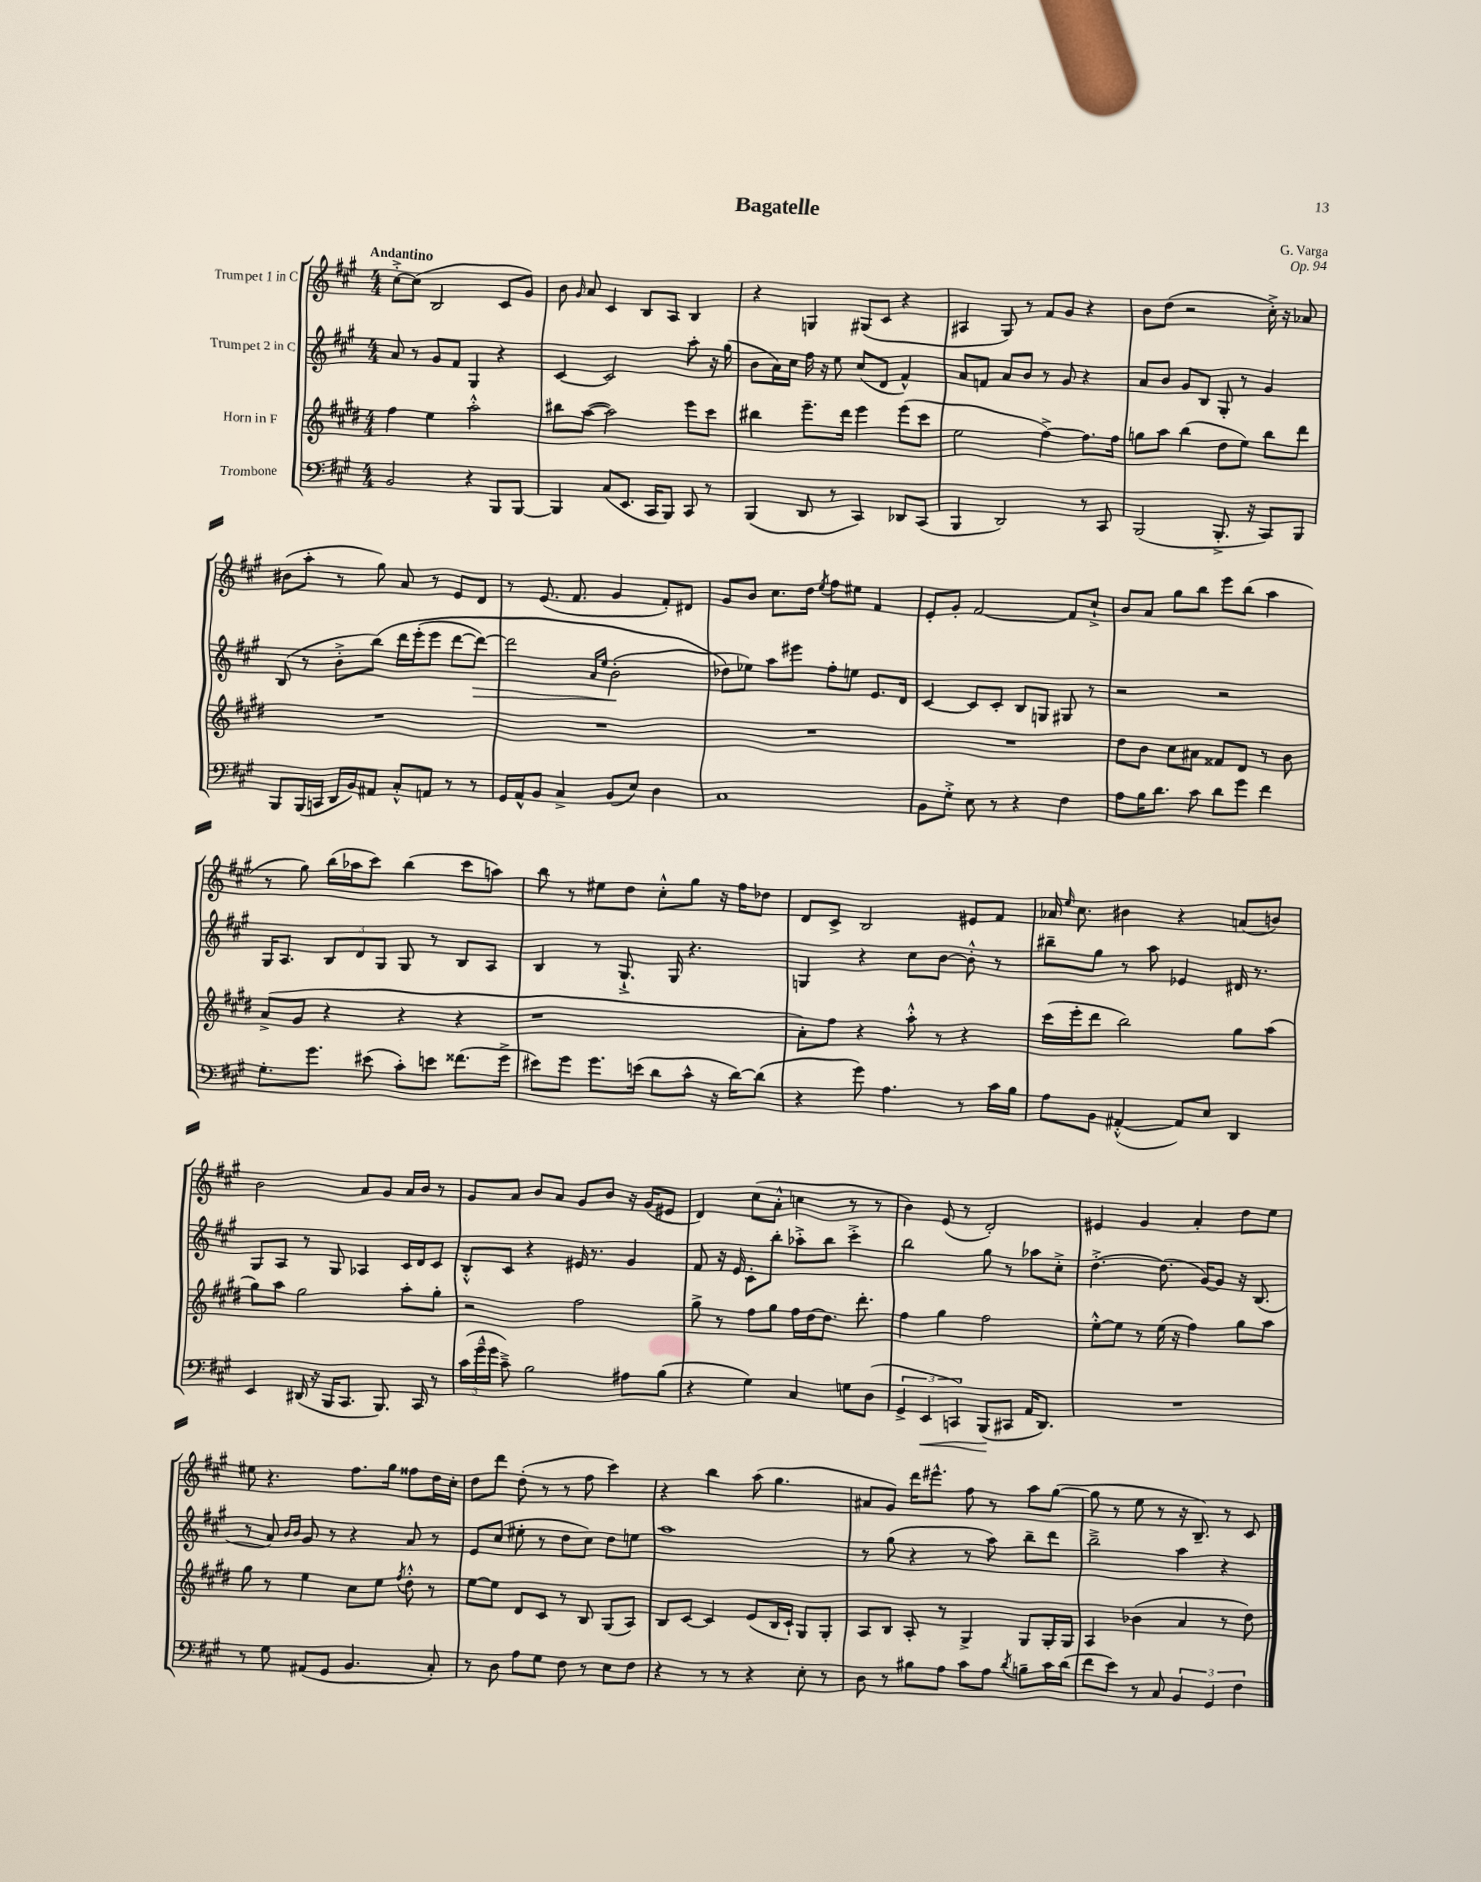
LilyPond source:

\header { title = "Bagatelle" composer = "G. Varga" opus = "Op. 94" }
<<
\new StaffGroup <<
\new Staff = "s0" \with { instrumentName = "Trumpet 1 in C" } {
    \clef treble \key a \major \numericTimeSignature \time 4/4 \tempo "Andantino"
    \autoBeamOff cis''8[~-.-> cis''8]( b2 cis'8[ gis'8]) |
    b'8 \grace { gis'16 } a'8 cis'4 b8[ a8] b4 |
    r4 g4 gis8[( cis'8] r4 |
    ais4 gis8) r8 fis'8[ gis'8] r4 |
    b'8[ d''8]( r2 cis''16-.->) r16 aes'8 |
    bis'8[( a''8]-. r8 gis''8) a'8 r8 e'8[ d'8] |
    r8 e'8.( fis'8. gis'4 fis'8[-.) dis'8] |
    gis'8[ b'8] cis''8.[ d''16] \acciaccatura { e''8 } fis''8[ eis''8] fis'4 |
    e'8[-. gis'8]-. fis'2~ fis'8[ cis''8]-!-> |
    b'8[ a'8] gis''8[ b''8] e'''8[ b''8]( a''4 |
    r8 gis''8) b''16[( aes''16 cis'''8]) b''4( cis'''8[ a''8]) |
    b''8 r8 eis''8[ d''8] cis''8[-.-^ gis''8] r16 fis''16[ des''8] |
    d'8[ cis'8]-> b2 eis'8[ fis'8] |
    aes'16 \grace { e''16 } cis''8. bis'4 r4 a'8[( b'8]) |
    b'2 a'8[ gis'8] a'16[ b'16] r8 |
    gis'8[ a'8] b'8[ a'8] gis'8[ b'8] r16 gis'16[( eis'8] |
    d'4) cis''8[( a'8]-.-^ c''4 r8 r8 |
    b'4) e'8( r8 d'2-.) |
    eis'4 gis'4 a'4-. d''8[ e''8] |
    eis''8 r4. fis''8.[ gis''16] fisis''8[ d''16 cis''16]-. |
    d''8[ d'''8] d''8-.( r8 r8 fis''8 cis'''4) |
    r4 b''4 a''8( gis''4. |
    ais'8[ gis'8]) d'''16[ eis'''8.]-^ fis''8 r8 a''8[ gis''8]~( |
    gis''8 r8 e''8 r8 r16 b8.--) r8 cis'8 \bar "|." |
}
\new Staff = "s1" \with { instrumentName = "Trumpet 2 in C" } {
    \clef treble \key a \major \numericTimeSignature \time 4/4
    \autoBeamOff a'8 r8 gis'8[ fis'8] gis4 r4 |
    cis'4~ cis'2 a''8-. r16 gis''16( |
    b'8[ a'16) cis''16] fis''16 r16 e''8 cis''8[( d'8] fis'4-^) |
    a'8[ f'8] a'8[ b'8] r8 gis'8 r4 |
    a'8[ b'8] gis'8[ b8] gis8-. r8 gis'4 |
    b8( r8 b'8[-.-> b''8])\( d'''16[ e'''16-.( e'''8] d'''8[~ d'''8]~\>) |
    d'''2 \grace { a'16[ e''16] } b'2-.\!( |
    des''8[\) ees''8]) a''8[ eis'''8] fis''8[-. e''8] e'8.[ d'16] |
    cis'4~ cis'8[ cis'8]-. b8[ g8] gis8 r8 |
    r2 r2 |
    gis16[ a8.] \tuplet 3/2 { b8[ d'8 gis8] } gis8 r8 b8[ a8] |
    b4 r8 gis8.-!-> gis16 r4. |
    g4 r4 cis''8[ b'8]~ b'8-.-^ r8 |
    bis''8[-- gis''8] r8 a''8 ees'4 dis'16 r8. |
    gis8[ a8] r8 gis8 aes4 cis'16[ d'16 cis'8] |
    b8[-.-^ cis'8] r4 eis'16 r8. gis'4 |
    fis'8 r16 e'16 cis'8[-. b''8]-. aes''8[-.-> b''8] cis'''4-.-> |
    b''2 gis''8 r8 aes''8[ cis''8]-.-> |
    d''4.~-.-> d''8.( gis'16[~) gis'8] r16 b8.( |
    r8 a'8) \grace { b'16[ b'16] } gis'8 r8 r4 a'8 r8 |
    e'8[ cis''8]( eis''8-. r8 d''8[ cis''8]) d''8[ e''8] |
    a''1 |
    r8 gis''8( r4 r8 a''8) b''8[-- d'''8] |
    b''2---> a''4 r4 \bar "|." |
}
\new Staff = "s2" \with { instrumentName = "Horn in F" } {
    \clef treble \key e \major \numericTimeSignature \time 4/4
    \autoBeamOff fis''4 e''4 a''2-.-^ |
    bis''8[ a''8]~( a''2) e'''8[ cis'''8] |
    bis''4 e'''8.[-- dis'''16] e'''4 e'''8[( cis'''8] |
    e''2 fis''4~->) fis''8.[ fis''16] |
    g''8[ a''8] b''4( dis''8[ e''8]) b''8[ dis'''8] |
    R1 |
    R1 |
    R1 |
    R1 |
    dis''8[ b'8] cis''8[ ais'8] fisis'8[ dis'8] r8 b'8 |
    a'8[->( gis'8] r4 r4 r4 |
    r1 |
    a'8[-.) fis''8] r4 a''8-.-^ r8 r4 |
    cis'''16[( e'''16-. dis'''8] b''2) gis''8[ a''8]( |
    gis''8[) a''8] gis''2 a''8[-. gis''8]-. |
    r2 fis''2 |
    gis''8-> r8 fis''8[ gis''8] fis''16[ dis''16~ dis''8.] dis'''8.-. |
    fis''4 gis''4 fis''2 |
    e''8[~-.-^ e''8] r8 e''16( r16 fis''4) gis''8[ a''8] |
    gis''8 r8 e''4 cis''8[ e''8] \acciaccatura { fis''8 } dis''8-.-^ r8 |
    e''8[~ e''8] dis'8[ cis'8] r8 b8 gis8[( a8]) |
    b8[ cis'8]~ cis'4 e'8[( b16 cis'16]-!) gis8[ gis8]-. |
    a8[ b8] a8-. r8 gis4-> gis8[ gis16-. gis16] |
    a4 bes'4( a'4 r8 dis''8) \bar "|." |
}
\new Staff = "s3" \with { instrumentName = "Trombone" } {
    \clef bass \key a \major \numericTimeSignature \time 4/4
    \autoBeamOff b,2 r4 b,,8[ b,,8]~ |
    b,,4 cis8[( e,8.] cis,16[ b,,8]) cis,8 r8 |
    b,,4( d,8 r8 cis,4) des,8[ cis,8]( |
    b,,4 d,2) r8 cis,8 |
    b,,2( b,,8.-.-> r16 cis,8[) b,,8] |
    b,,8[ b,,16( c,16] d,16[ b,16) ais,8] cis8[-.-^ a,8] r8 r8 |
    gis,16[ a,16-^ b,8] cis4-> b,8[( e8]) d4 |
    cis1 |
    b,8[ gis8]-.-> e8 r8 r4 fis4 |
    a8[ b16 d'8.] cis'8 d'8[ gis'8] fis'4 |
    gis8.[-. gis'8.] eis'8( cis'8[-.) e'8] fisis'8.[( gis'16]-> |
    eis'8[) gis'8] gis'8.[ e'16]( d'8[ cis'8]-^ r16 d'16[~) d'8]( |
    r4 gis'8) a4. r8 cis'16[ b16] |
    a8[ b,8] ais,4~-.-^( ais,8[) e8] d,4 |
    e,4 dis,16( r16 b,,16[ cis,8.] b,,8.) cis,16 r8 |
    \tuplet 3/2 { cis'16[( gis'16---^ gis'16] } cis'8--->) b2 ais8[ b8]( |
    r4 gis4) cis4 g8[ d8]( |
    \tuplet 3/2 { gis,4-> e,4\< c,4) } b,,8[\!( cis,8] a,16[ d,8.]) |
    R1 |
    r8 gis8 ais,8[( gis,8] b,4. cis8-.) |
    r8 d8 a8[ gis8] fis8 r8 e8[ fis8] |
    r4 r8 r8 r4 e8-. r8 |
    d8 r8 bis8[ a8] cis'8[ a8] \acciaccatura { d'8 } b8[-- cis'16 d'16]( |
    fis'8[ e'8]) r8 cis8 \tuplet 3/2 { b,4 gis,4 fis4 } \bar "|." |
}
>>
>>
\layout { \context { \Score \remove "Bar_number_engraver" } }
